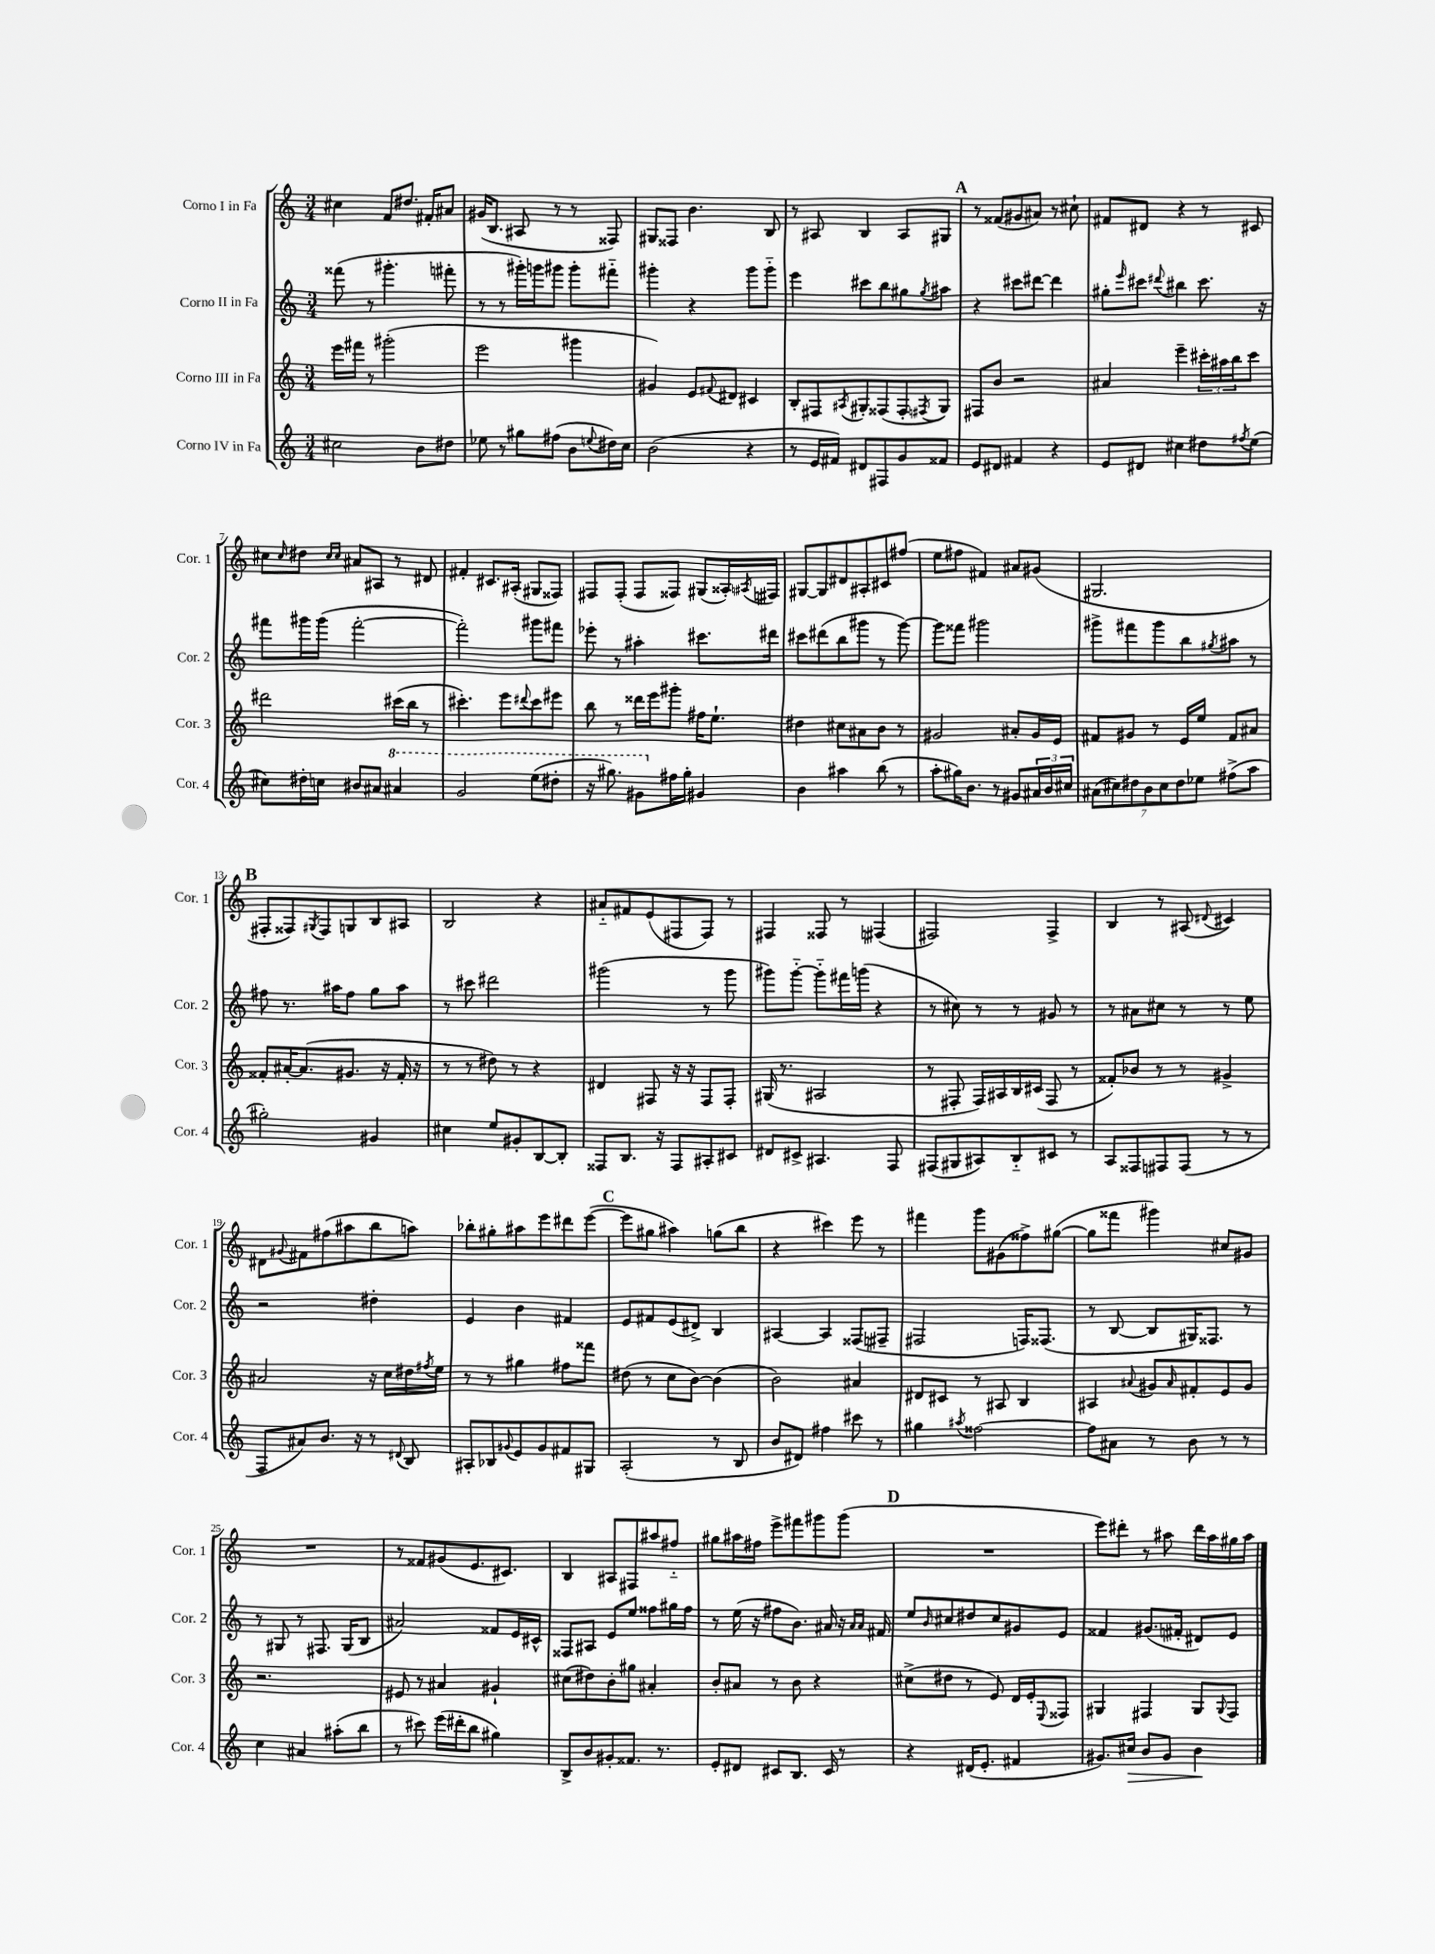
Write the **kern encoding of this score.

**kern	**dynam	**kern	**kern	**kern
*part4	*part4	*part3	*part2	*part1
*staff4	*staff4	*staff3	*staff2	*staff1
*I"Corno IV in Fa	*	*I"Corno III in Fa	*I"Corno II in Fa	*I"Corno I in Fa
*I'Cor. 4	*	*I'Cor. 3	*I'Cor. 2	*I'Cor. 1
*clefG2	*	*clefG2	*clefG2	*clefG2
*k[]	*	*k[]	*k[]	*k[]
*M3/4	*	*M3/4	*M3/4	*M3/4
=1	=1	=1	=1	=1
2cc#X\	.	16eee\LL	(8fff##X\	4cc#X\
.	.	16fff#X\JJ	.	.
.	.	8r	8r	.
.	.	(2ggg#X'\	4.ggg#X'\	8f/L
.	.	.	.	8.dd#X/J
8b\L	.	.	.	.
.	.	.	.	16f#X'/KL
8dd#X\J	.	.	8fff#X'\	8a#X/J
=2	=2	=2	=2	=2
8ee-X\	.	2eee\	8r	(16g#X/KL
.	.	.	.	8.B/J
8r	.	.	8r	.
8gg#X\L	.	.	16ggg#X'\LL)	8A#X/
.	.	.	16gggn\J	.
(8ff#X\J	.	.	8ggg#X\J	8r
8b\L	.	4ggg#X\	8ggg#'\L	8r
8qqeen/	.	.	.	.
16dd#X\L)	.	.	8fff#X\J	8F##X/)
16cc\JJ	.	.	.	.
=3	=3	=3	=3	=3
(2b\	.	4g#X/)	4ggg#X'\	8G#X/L
.	.	.	.	8F##X/J
.	.	8e/L	4r	4.b\
.	.	8qqf#X/	.	.
.	.	8d#X/J	.	.
4r	.	4c#X/	8ggg#\L	.
.	.	.	8ggg#\J	8B/
=4	=4	=4	=4	=4
8r	.	8B'/L	4eee\	8r
16e/LL	.	8F#X/	.	8A#X/
16f#X/JJ)	.	.	.	.
.	.	8qA#X/	.	.
8d#X/L	.	8G#X'/	8ccc#X\L	4B/
8F#X/	.	(8F##X/	8bb\	.
8g/	.	8F##'/	8gg#X\	8A#/L
.	.	8qF#X/	8qgg#/	.
8f##X/J	.	8G#/J)	8aa#X\J	8G#X/J
!!LO:REH:place=s1:t=A
=5	=5	=5	=5	=5
8e/L	.	8F#X/L	4r	8r
8d#X/J	.	8b/J	.	(8f##X/L
4f#X/	.	2r	8ccc#X\L	8g#X/
.	.	.	[8ddd#X\J	8a#X/J)
4r	.	.	4ddd#\]	8r
.	.	.	.	8cc#X`\
=6	=6	=6	=6	=6
8e/L	.	4a#X/	8gg#X'\L	8f#X/L
.	.	.	16qqeee/	.
8d#X/J	.	.	8ccc#X\J	8d#X/J
.	.	.	8qqddd#X/	.
4cc#X\	.	4eee~\	4bb#X\	4r
8dd#X\L	.	24ccc#X'\LL	8.ccc#\	8r
.	.	24aa#X\	.	.
.	.	24bb\J	.	.
8qff#X/	.	.	.	.
(8ee\J	.	8ccc#\J	.	8c#X/
.	.	.	16r	.
!!LO:LB:g=z
=7	=7	=7	=7	=7
8cc#X\L)	.	2ddd#X\	8fff#X\L	8cc#X\L
.	.	.	.	16qqcc#/
16dd#X'\L	.	.	16ggg#X\L	8dd#X\J
16ccn\JJ	.	.	(16ggg#\JJ	.
.	.	.	.	16qqcc#/LL
.	.	.	.	16qqcc#/JJ
8b#X/L	.	.	[2fff#'\	8a#X/L
8a#X/J	.	.	.	8A#X/J
*8va	*	*	*	*
4aa#X/	.	(16ccc#X\LL	.	8r
.	.	16bb\JJ	.	.
.	.	8r	.	8d#X/
=8	=8	=8	=8	=8
2gg/	.	4.ccc#X'\)	2fff#'\])	4f#X'/
.	.	.	.	8.c#X/L
.	.	8eee\L	.	.
.	.	.	.	(16A#X'/Jk
.	.	8qqddd#X/	.	.
(8eee\L	.	8ccc#\	8ggg#X\L	8G#X/L
8ddd#X'\J	.	8eee#X\J	8fff#X\J	8F##X/J)
=9	=9	=9	=9	=9
16r	.	8bb\	8eee-X'\	8F#X/L
8.ggg#X\)	.	.	.	.
.	.	8r	8r	(8F#'/J
8gg#X\L	.	16ddd##X\LL	4aa#X'\	8F#/L
.	.	16eee\J	.	.
*X8va	*	*	*	*
16ff#X\L	.	8ggg#X'\J	.	8F##X/J)
16gg#'\JJ	.	.	.	.
4g#X/	.	16ff#X\KL	8.ccc#X\L	(8G#X/L
.	.	8.ee`\J	.	.
.	.	.	.	16A##X'/L)
.	.	.	.	8qA#X/
.	.	.	16ddd#X\Jk	16F#X/JJ
=10	=10	=10	=10	=10
4b\	.	4dd#X\	8ccc#X\L	[8G#X/L
.	.	.	(8ddd#X\	8G#/]
4aa#X\	.	8cc#X\L	8bb\	8d#X/
.	.	8a#X\	8ggg#X\J	8A#X'/
(8bb\	.	8b\J	8r	8c#X/
8r	.	8r	[8ggg#\)	(8ff#X/J
=11	=11	=11	=11	=11
8aa'\L	.	2g#X/	8ggg#\L]	8ee\L
16gg#X\K)	.	.	8fff##X\J	8ff#X\J
8.b\J	.	.	.	.
.	.	.	2ggg#X\	4f#X/)
8r	.	.	.	.
8g#X/L	.	8a#X'/L	.	8a#X/L
24a#X/L	.	16g#/L	.	(8g#X/J
24b/	.	.	.	.
.	.	16e/JJ	.	.
24cc#X/JJ	.	.	.	.
=12	=12	=12	=12	=12
(14a#X\L	.	8f#X/L	8ggg#X^\L	2.G#X/
14cc#X\)	.	.	.	.
.	.	8g#X/J	8fff#X\	.
14dd#X\	.	.	.	.
14b\	.	.	.	.
.	.	8r	8ggg#\	.
14cc#\	.	.	.	.
14dd#\	.	.	.	.
.	.	16e/LL	8bb\	.
14ee-X\J	.	.	.	.
.	.	16ee/JJ	.	.
.	.	.	8qgg#X/	.
(8ff#X^\L	.	8f#/L	8aa#X\J	.
8aa\J	.	8a#X/J	8r	.
!!LO:LB:g=z
!!LO:REH:place=s1:t=B
=13	=13	=13	=13	=13
2gg#X'\)	.	8f##X'/L	8ff#X\	8F#X'/L
.	.	[16a#X'/K	8.r	8F##X/)
.	.	(8.a#/]	.	.
.	.	.	.	8qG#X/
.	.	.	.	8F##/
.	.	.	16aa#X\KL	.
.	.	8.g#X/J	8ff#\J	8Gn/
4g#X/	.	.	8gg\L	8B/
.	.	16r	.	.
.	.	16f##'/	8aa#\J	8A#X/J
.	.	16r	.	.
=14	=14	=14	=14	=14
4cc#X\	.	8r	8r	2B/
.	.	8r	8ccc#X\	.
8ee/L	.	8dd#X\)	2ddd#X\	.
8g#X'/	.	8r	.	.
[8B/	.	4r	.	4r
8B'/J]	.	.	.	.
=15	=15	=15	=15	=15
8F##X/L	.	4d#X/	(2ggg#X\	8a#X/L
8.B/J	.	.	.	8f#X/
.	.	8F#X/	.	(8e/
16r	.	.	.	.
8F##/L	.	16r	.	8F#X/
.	.	16r	.	.
8A#X'/	.	8F#/L	8r	8F#/J)
8c#X/J	.	8F#'/J	8ggg#\	8r
=16	=16	=16	=16	=16
8d#X/L	.	(16G#X/	8ggg#X\L)	4F#X/
.	.	8.r	.	.
8c#X^/J	.	.	[8ggg#\J	.
4.A#X/	.	2A#X/	8ggg#\L]	8F##X/
.	.	.	16fff#X\L	8r
.	.	.	(16gggn\JJ	.
.	.	.	4r	(4F#X/
8F/	.	.	.	.
=17	=17	=17	=17	=17
(8F#X/L	.	8r	8r	2F#X/)
8G#X/	.	8F#X'/	8cc#X\)	.
8A#X/)	.	16F#/LL)	8r	.
.	.	16A#X/	.	.
8B/	.	16B/	8r	.
.	.	(16c#X/JJ	.	.
8c#X/J	.	8F#/	8g#X/	4F#^/
8r	.	8r	8r	.
=18	=18	=18	=18	=18
8A/L	.	8f##X'/L)	8r	4B/
8F##X/	.	8b-X/J	8a#X\L	.
8F#X/	.	8r	8cc#X\J	8r
(8F#/J	.	8r	8r	(8A#X/
.	.	.	.	8qqd#X/
8r	.	4g#X^/	8r	4c#X/)
8r	.	.	8ee\	.
!!LO:LB:g=z
=19	=19	=19	=19	=19
8F/L	.	2a#X/	2r	8d#X\L
.	.	.	.	8qqg#X/
8a#X/)	.	.	.	8f#X\
8.b/J	.	.	.	(8ff#X\
.	.	.	.	8aa#X\
16r	.	.	.	.
8r	.	16r	4dd#X'\	8bb\
.	.	16cc\LL	.	.
8qqd#X/	.	.	.	.
8B/	.	16dd#X\	.	8aan\J)
.	.	8qff#X/	.	.
.	.	16ee\JJ	.	.
=20	=20	=20	=20	=20
8A#X'/L	.	8r	4e/	8bb-X'\L
8B-X/	.	8r	.	8gg#X'\
8qqg#X/	.	.	.	.
8e/	.	4gg#X\	4b\	8aa#X\
8g#/	.	.	.	8eee\
8f#X/	.	8ff#X\L	4f#X/	8ddd#X\
8G#X/J	.	8fff##X\J	.	([8eee\J
!!LO:REH:place=s1:t=C
=21	=21	=21	=21	=21
(2A'/	.	(8dd#X\	8e/L	8eee\L]
.	.	8r	8f#X/	8gg#X\J
.	.	8cc\L	(8e/	4aa#X\)
.	.	[8b\J)	8d#X^/J)	.
8r	.	(4b\]	4B/	(8ggn\L
8B/	.	.	.	8bb\J
=22	=22	=22	=22	=22
8b/L	.	2b\)	[4A#X/	4r
8d#X/J)	.	.	.	.
4ff#X\	.	.	4A#/]	4ccc#X\)
8ccc#X\	.	4a#X/	(8F##X/L	8eee\
8r	.	.	8F#X~/J	8r
=23	=23	=23	=23	=23
4gg#X\	.	8d#X/L	2F#X/	4fff#X\
.	.	8c#X/J	.	.
8qaa#X/	.	.	.	.
[2ff##X\	.	8r	.	8ggg\L
.	.	8A#X/	.	(8g#X\
.	.	4B/	16Fn/KL)	8ff##X^\)
.	.	.	(8.F##X/J	.
.	.	.	.	([8gg#X\J
=24	=24	=24	=24	=24
8ff##\L]	.	4A#X/	8r	8gg#\L]
8a#X\J	.	.	[8B/	8fff##X\J
.	.	8qqa#X/	.	.
8r	.	8g#X/L	8B/L]	4ggg#X\)
.	.	16qqa#/	.	.
8b\	.	8f#X'/	16G#X/K)	.
.	.	.	8.F##X/J	.
8r	.	8e/	.	8cc#X/L
8r	.	8g#/J	8r	8g#X/J
!!LO:LB:g=z
=25	=25	=25	=25	=25
4cc\	.	2.r	8r	2.r
.	.	.	8G#X/	.
4a#X/	.	.	8r	.
.	.	.	8.F#X/	.
(8aa#X'\L	.	.	.	.
.	.	.	(16G#/KL	.
8bb\J	.	.	8B/J	.
=26	=26	=26	=26	=26
8r	.	8e#X/	2a#X/)	8r
8ccc#X\)	.	8r	.	8f##X/L
(16eee\LL	.	4a#X/	.	(8g#X/
16ddd#X'\J	.	.	.	.
8bb\J	.	.	.	8.e/
4gg#X\)	.	4g#X`/	8f##X/L	.
.	.	.	.	8.c#X/J)
.	.	.	16e/L	.
.	.	.	16c#X^^/JJ	.
=27	=27	=27	=27	=27
8B^/L	.	(8cc#X\L	8F##X/L	4B/
8b/	.	8dd#X\)	8A#X/J	.
8g#X'/	.	8b'\	8e/L	8A#X/L
8.f##X/J	.	8gg#X\J	8ee/J	8F#X/
.	.	4a#X'/	8ff##X\L	8aa#X/
8.r	.	.	.	.
.	.	.	16gg#X\L	8ff#X/J
.	.	.	16ff##\JJ	.
=28	=28	=28	=28	=28
8e'/L	.	8b'/L	8r	8gg#X\L
8d#X/J	.	8a#X/J	(16ee\	16aa#X\L
.	.	.	16r	16ff#X\JJ
8c#X/L	.	8r	8ff#X\L	8eee^\L
8.B/J	.	8b\	8.b\J)	8fff#X\
.	.	4r	.	8ggg#X\
16c#/	.	.	16a#X/	.
8r	.	.	16r	(8ggg#\J
.	.	.	16qqa#/LL	.
.	.	.	16qqa#/JJ	.
.	.	.	16f#X/	.
!!LO:REH:place=s1:t=D
=29	=29	=29	=29	=29
4r	.	(8cc#X^\L	8ee/L	2.r
.	.	.	16qqb/	.
.	.	8dd#X\J	8cc#X/	.
(16d#X/KL	.	8r	8dd#X/	.
8.e'/J	.	.	.	.
.	.	8e/)	8cc#/	.
4f#X/	.	16d/LL	8g#X/	.
.	.	16e'/J	.	.
.	.	8qqE/	.	.
.	.	8F##X/J	8e/J	.
=30	=30	=30	=30	=30
8.g#X/L)	.	4G#X/	4f##X/	8eee\L)
.	.	.	.	8ddd#X'\J
!	!LO:HP:b	!	!	!
16cc#X/Jk	>	.	.	.
8b/L	.	4F#X/	(8.g#X/L	8r
8g#/J	.	.	.	8aa#X\
.	.	.	16f#X'/Jk	.
4b\	.	8G#/L	8d#X/L)	16ddd#\LL
.	.	.	.	16aa#\
.	.	8qqG#/	.	.
.	.	8F#/J	8e/J	16gg#X\
.	.	.	.	16aa#\JJ
.	]	.	.	.
==	==	==	==	==
*-	*-	*-	*-	*-
